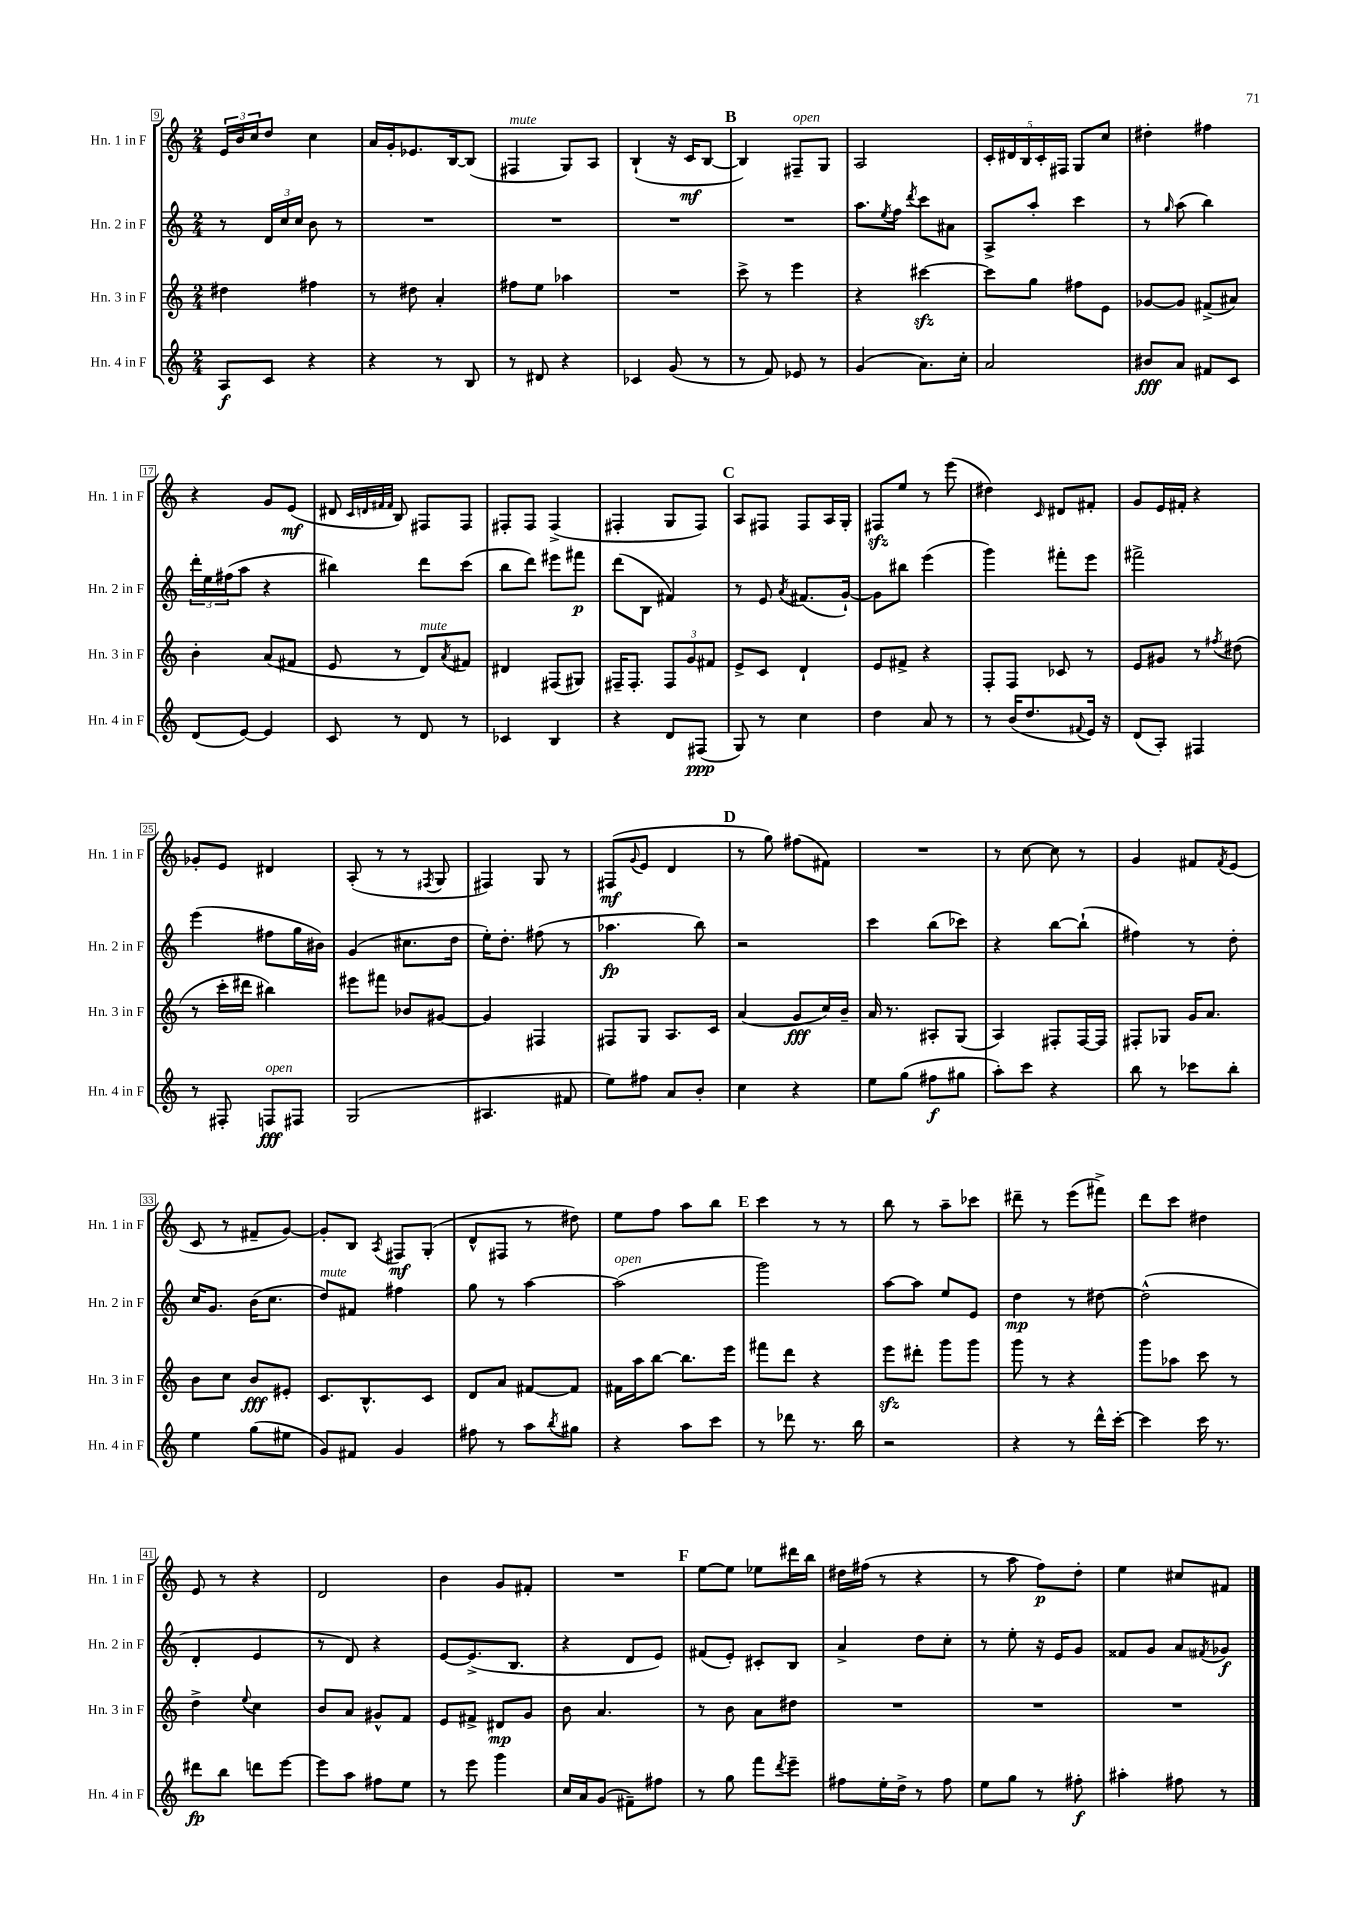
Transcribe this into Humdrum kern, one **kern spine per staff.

**kern	**dynam	**kern	**dynam	**kern	**dynam	**kern	**dynam
*part4	*part4	*part3	*part3	*part2	*part2	*part1	*part1
*staff4	*staff4	*staff3	*staff3	*staff2	*staff2	*staff1	*staff1
*I"Hn. 4 in F	*	*I"Hn. 3 in F	*	*I"Hn. 2 in F	*	*I"Hn. 1 in F	*
*I'Hn. 4 in F	*	*I'Hn. 3 in F	*	*I'Hn. 2 in F	*	*I'Hn. 1 in F	*
*clefG2	*	*clefG2	*	*clefG2	*	*clefG2	*
*k[]	*	*k[]	*	*k[]	*	*k[]	*
*M2/4	*	*M2/4	*	*M2/4	*	*M2/4	*
=9	=9	=9	=9	=9	=9	=9	=9
8A/L	f	4dd#X\	.	8r	.	24e/LL	.
.	.	.	.	.	.	24b/	.
.	.	.	.	.	.	24cc/J	.
8c/J	.	.	.	24d/LL	.	8dd/J	.
.	.	.	.	24cc/	.	.	.
.	.	.	.	24cc/JJ	.	.	.
4r	.	4ff#X\	.	8b\	.	4cc\	.
.	.	.	.	8r	.	.	.
=10	=10	=10	=10	=10	=10	=10	=10
4r	.	8r	.	2r	.	16a/LL	.
.	.	.	.	.	.	16g'/J	.
.	.	8dd#X\	.	.	.	8.e-X/	.
8r	.	4a'/	.	.	.	.	.
.	.	.	.	.	.	[16B/k	.
8B/	.	.	.	.	.	(8B/J]	.
=11	=11	=11	=11	=11	=11	=11	=11
!	!	!	!	!	!	!LO:TX:a:i:t=mute	!
8r	.	8ff#X\L	.	2r	.	4F#X/	.
8d#X/	.	8ee\J	.	.	.	.	.
4r	.	4aa-X\	.	.	.	8G/L)	.
.	.	.	.	.	.	8A/J	.
=12	=12	=12	=12	=12	=12	=12	=12
4c-X/	.	2r	.	2r	.	(4B`/	.
(8g/	.	.	.	.	.	16r	.
.	.	.	.	.	.	16c/KL	mf
8r	.	.	.	.	.	[8B/J	.
!!LO:REH:place=s1:t=B
=13	=13	=13	=13	=13	=13	=13	=13
8r	.	8ccc^\	.	2r	.	4B/])	.
8f/)	.	8r	.	.	.	.	.
!	!	!	!	!	!	!LO:TX:a:i:t=open	!
8e-X/	.	4eee\	.	.	.	8F#X~/L	.
8r	.	.	.	.	.	8G/J	.
=14	=14	=14	=14	=14	=14	=14	=14
(4g/	.	4r	.	8.aa\L	.	2A/	.
.	.	.	.	8qee/	.	.	.
.	.	.	.	16ff\Jk	.	.	.
.	.	.	.	8qddd/	.	.	.
8.a\L)	.	[4ccc#Xzz\	.	8ccc\L	.	.	.
.	.	.	.	8a#X\J	.	.	.
16cc'\Jk	.	.	.	.	.	.	.
=15	=15	=15	=15	=15	=15	=15	=15
2a/	.	8ccc#\L]	.	8A^/L	.	20c'/LL	.
.	.	.	.	.	.	20d#X/	.
.	.	.	.	.	.	20B/	.
.	.	8gg\J	.	8aa'/J	.	.	.
.	.	.	.	.	.	20c'/	.
.	.	.	.	.	.	20F#X/JJ	.
.	.	8ff#X\L	.	4ccc\	.	8G/L	.
.	.	8e\J	.	.	.	8cc/J	.
=16	=16	=16	=16	=16	=16	=16	=16
8b#X/L	fff	[8g-X/L	.	8r	.	4dd#X'\	.
.	.	.	.	16qqgg/	.	.	.
8a/J	.	8g-/J]	.	(8aa\	.	.	.
8f#X/L	.	(8f#X^/L	.	4bb\)	.	4ff#X\	.
8c/J	.	8a#X/J)	.	.	.	.	.
!!LO:LB:g=z
=17	=17	=17	=17	=17	=17	=17	=17
(8d/L	.	4b'\	.	24ddd'\LL	.	4r	.
.	.	.	.	24ee\	.	.	.
.	.	.	.	(24ff#X\J	.	.	.
[8e/J)	.	.	.	8aa\J	.	.	.
4e/]	.	(8a/L	.	4r	.	8g/L	.
.	.	8f#X/J	.	.	.	(8e/J	mf
=18	=18	=18	=18	=18	=18	=18	=18
8c/	.	8e/	.	4bb#X\)	.	8d#X/	.
.	.	.	.	.	.	32qqc/LLL	.
.	.	.	.	.	.	32qqdn/	.
.	.	.	.	.	.	32qqf#X/	.
.	.	.	.	.	.	32qqf#/JJJ	.
8r	.	8r	.	.	.	8B/)	.
!	!	!LO:TX:a:i:t=mute	!	!	!	!	!
8d/	.	8d/L)	.	8ddd\L	.	8F#X/L	.
.	.	8qa/	.	.	.	.	.
8r	.	8f#X/J	.	(8ccc\J	.	8F#/J	.
=19	=19	=19	=19	=19	=19	=19	=19
4c-X/	.	4d#X/	.	8bb\L	.	8F#X'/L	.
.	.	.	.	8ddd\J)	.	8F#/J	.
4B/	.	(8F#X/L	.	8eee#X\L	.	(4F#^/	.
.	.	8G#X/J)	.	8fff#X\J	p	.	.
=20	=20	=20	=20	=20	=20	=20	=20
4r	.	16F#X~/KL	.	(8ddd\L	.	4F#X'/	.
.	.	8.F#'/J	.	.	.	.	.
.	.	.	.	8B\J	.	.	.
8d/L	.	12F#/L	.	4f#X/)	.	8G/L	.
.	.	12g/	.	.	.	.	.
(8F#X/J	ppp	.	.	.	.	8F#/J)	.
.	.	12f#X/J	.	.	.	.	.
!!LO:REH:place=s1:t=C
=21	=21	=21	=21	=21	=21	=21	=21
8G/)	.	8e^/L	.	8r	.	8A/L	.
8r	.	8c/J	.	8e/	.	8F#X/J	.
.	.	.	.	8qa/	.	.	.
4cc\	.	4d`/	.	(8.f#X/L	.	8F#/L	.
.	.	.	.	.	.	16A/L	.
.	.	.	.	[16g`/Jk)	.	16G'/JJ	.
=22	=22	=22	=22	=22	=22	=22	=22
4dd\	.	8e/L	.	8g\L]	.	8F#Xzz/L	.
.	.	8f#X^/J	.	8bb#X\J	.	8ee/J	.
8a/	.	4r	.	(4eee\	.	8r	.
8r	.	.	.	.	.	(8eee\	.
=23	=23	=23	=23	=23	=23	=23	=23
8r	.	8F'/L	.	4ggg\)	.	4dd#X\)	.
(16b/KL	.	8F/J	.	.	.	.	.
8.dd/	.	.	.	.	.	.	.
.	.	.	.	.	.	16qqc/	.
.	.	8c-X/	.	8fff#X'\L	.	8d#X/L	.
8qqf#X/	.	.	.	.	.	.	.
16e/Jk)	.	8r	.	8eee\J	.	8f#X'/J	.
16r	.	.	.	.	.	.	.
=24	=24	=24	=24	=24	=24	=24	=24
(8d/L	.	8e/L	.	2fff#X^\	.	8g/L	.
8A'/J)	.	8g#X/J	.	.	.	16e/L	.
.	.	.	.	.	.	16f#X'/JJ	.
4F#X/	.	8r	.	.	.	4r	.
.	.	8qff#X/	.	.	.	.	.
.	.	(8dd#X\	.	.	.	.	.
!!LO:LB:g=z
=25	=25	=25	=25	=25	=25	=25	=25
8r	.	8r	.	(4eee\	.	8g-X'/L	.
8F#X'/	.	16ccc'\LL	.	.	.	8e/J	.
.	.	16ddd#X\JJ	.	.	.	.	.
!LO:TX:a:i:t=open	!	!	!	!	!	!	!
8Fn/L	fff	4bb#X\)	.	8ff#X\L	.	4d#X/	.
8F#X/J	.	.	.	16gg\L	.	.	.
.	.	.	.	16b#X\JJ)	.	.	.
=26	=26	=26	=26	=26	=26	=26	=26
(2G/	.	8eee#X\L	.	(4g/	.	(8A'/	.
.	.	8fff#X\J	.	.	.	8r	.
.	.	8b-X/L	.	8.cc#X\L	.	8r	.
.	.	.	.	.	.	8qF#X/	.
.	.	[8g#X/J	.	.	.	8G/	.
.	.	.	.	16dd\Jk	.	.	.
=27	=27	=27	=27	=27	=27	=27	=27
4.A#X/	.	4g#/]	.	16ee'\KL)	.	4F#X/)	.
.	.	.	.	8.dd'\J	.	.	.
.	.	4F#X/	.	(8ff#X\	.	8G/	.
8f#X/	.	.	.	8r	.	8r	.
=28	=28	=28	=28	=28	=28	=28	=28
8ee\L)	.	8F#X/L	.	4.aa-X\	fp	(8F#X/L	mf
.	.	.	.	.	.	8qqg/	.
8ff#X\J	.	8G/J	.	.	.	8e/J	.
8a/L	.	8.A/L	.	.	.	4d/	.
8b'/J	.	.	.	8bb\)	.	.	.
.	.	16c/Jk	.	.	.	.	.
!!LO:REH:place=s1:t=D
=29	=29	=29	=29	=29	=29	=29	=29
4cc\	.	(4a/	.	2r	.	8r	.
.	.	.	.	.	.	8gg\)	.
4r	.	8g/L	fff	.	.	(8ff#X\L	.
.	.	16cc/L)	.	.	.	8f#X\J)	.
.	.	16b~/JJ	.	.	.	.	.
=30	=30	=30	=30	=30	=30	=30	=30
8ee\L	.	16a/	.	4ccc\	.	2r	.
.	.	8.r	.	.	.	.	.
(8gg\J	.	.	.	.	.	.	.
8ff#X\L	f	8A#X'/L	.	(8bb\L	.	.	.
8gg#X\J	.	(8G/J	.	8ccc-X\J)	.	.	.
=31	=31	=31	=31	=31	=31	=31	=31
8aa'\L)	.	4A/)	.	4r	.	8r	.
8ccc\J	.	.	.	.	.	[8cc\	.
4r	.	8F#X'/L	.	[8bb\L	.	8cc\]	.
.	.	[16F#/L	.	(8bb`\J]	.	8r	.
.	.	16F#/JJ]	.	.	.	.	.
=32	=32	=32	=32	=32	=32	=32	=32
8bb\	.	8F#X'/L	.	4ff#X\)	.	4g/	.
8r	.	8G-X/J	.	.	.	.	.
8ccc-X\L	.	16g/KL	.	8r	.	8f#X/L	.
.	.	8.a/J	.	.	.	.	.
.	.	.	.	.	.	8qf#/	.
8bb'\J	.	.	.	8dd'\	.	(8e/J	.
!!LO:LB:g=z
=33	=33	=33	=33	=33	=33	=33	=33
4ee\	.	8b\L	.	16cc/KL	.	8c/	.
.	.	.	.	8.g/J	.	.	.
.	.	8cc\J	.	.	.	8r	.
(8gg\L	.	8b/L	fff	(16b\KL	.	8f#X~/L	.
.	.	.	.	8.cc\J	.	.	.
8ee#X\J	.	8e#X'/J	.	.	.	[8g/J)	.
=34	=34	=34	=34	=34	=34	=34	=34
!	!	!	!	!LO:TX:a:i:t=mute	!	!	!
8g/L)	.	8.c/L	.	8dd/L)	.	8g'/L]	.
8f#X/J	.	.	.	8f#X/J	.	8B/J	.
.	.	8.B^^/	.	.	.	.	.
.	.	.	.	.	.	8qA/	.
4g/	.	.	.	4ff#X\	.	8F#X/L	mf
.	.	8c/J	.	.	.	(8G'/J	.
=35	=35	=35	=35	=35	=35	=35	=35
8ff#X\	.	8d/L	.	8gg\	.	8d^^/L	.
8r	.	8a/J	.	8r	.	8F#X/J	.
8aa\L	.	[8f#X/L	.	[4aa\	.	8r	.
8qbb/	.	.	.	.	.	.	.
8gg#X\J	.	8f#/J]	.	.	.	8dd#X\)	.
=36	=36	=36	=36	=36	=36	=36	=36
!	!	!	!	!LO:TX:a:i:t=open	!	!	!
4r	.	16f#X\LL	.	(2aa\]	.	8ee\L	.
.	.	16aa\J	.	.	.	.	.
.	.	[8bb\J	.	.	.	8ff\J	.
8aa\L	.	8.bb\L]	.	.	.	8aa\L	.
8ccc\J	.	.	.	.	.	8bb\J	.
.	.	16eee\Jk	.	.	.	.	.
!!LO:REH:place=s1:t=E
=37	=37	=37	=37	=37	=37	=37	=37
8r	.	8fff#X\L	.	2ggg\)	.	4ccc\	.
8ddd-X\	.	8ddd\J	.	.	.	.	.
8.r	.	4r	.	.	.	8r	.
.	.	.	.	.	.	8r	.
16bb\	.	.	.	.	.	.	.
=38	=38	=38	=38	=38	=38	=38	=38
2r	.	8eeezz\L	.	[8aa\L	.	8bb\	.
.	.	8ddd#X'\J	.	8aa\J]	.	8r	.
.	.	8ggg\L	.	8ee/L	.	8aa~\L	.
.	.	8ggg\J	.	8e/J	.	8ccc-X\J	.
=39	=39	=39	=39	=39	=39	=39	=39
4r	.	8ggg\	.	4dd\	mp	8ddd#X~\	.
.	.	8r	.	.	.	8r	.
8r	.	4r	.	8r	.	(8eee\L	.
16ddd^^\LL	.	.	.	[8dd#X\	.	8fff#X^\J)	.
[16ccc'\JJ	.	.	.	.	.	.	.
=40	=40	=40	=40	=40	=40	=40	=40
4ccc\]	.	8ggg\L	.	(2dd#^^\]	.	8ddd\L	.
.	.	8aa-X\J	.	.	.	8ccc\J	.
16ccc\	.	8ccc\	.	.	.	4dd#X\	.
8.r	.	.	.	.	.	.	.
.	.	8r	.	.	.	.	.
!!LO:LB:g=z
=41	=41	=41	=41	=41	=41	=41	=41
8ddd#X\L	fp	4dd^\	.	4d'/	.	8e/	.
8bb\J	.	.	.	.	.	8r	.
.	.	8qqee/	.	.	.	.	.
8dddn\L	.	4cc\	.	4e/	.	4r	.
[8eee\J	.	.	.	.	.	.	.
=42	=42	=42	=42	=42	=42	=42	=42
8eee\L]	.	8b/L	.	8r	.	2d/	.
8aa\J	.	8a/J	.	8d/)	.	.	.
8ff#X\L	.	8g#X^^/L	.	4r	.	.	.
8ee\J	.	8f/J	.	.	.	.	.
=43	=43	=43	=43	=43	=43	=43	=43
8r	.	8e/L	.	[8e/L	.	4b\	.
8eee\	.	8f#X^/J	.	(8.e^/]	.	.	.
4ggg\	.	8d#X/L	mp	.	.	8g/L	.
.	.	.	.	8.B/J	.	.	.
.	.	8g/J	.	.	.	8f#X'/J	.
=44	=44	=44	=44	=44	=44	=44	=44
16cc/LL	.	8b\	.	4r	.	2r	.
16a/J	.	.	.	.	.	.	.
(8g/J	.	4.a/	.	.	.	.	.
8f#X~\L)	.	.	.	8d/L	.	.	.
8ff#X\J	.	.	.	8e/J)	.	.	.
!!LO:REH:place=s1:t=F
=45	=45	=45	=45	=45	=45	=45	=45
8r	.	8r	.	(8f#X/L	.	[8ee\L	.
8gg\	.	8b\	.	8e'/J)	.	8ee\J]	.
8fff\L	.	8a\L	.	8c#X'/L	.	8ee-X\L	.
8qddd/	.	.	.	.	.	.	.
8eee~\J	.	8dd#X\J	.	8B/J	.	16ddd#X\L	.
.	.	.	.	.	.	16bb\JJ	.
=46	=46	=46	=46	=46	=46	=46	=46
8ff#X\L	.	2r	.	4a^/	.	16dd#X\LL	.
.	.	.	.	.	.	(16ff#X\JJ	.
16ee'\L	.	.	.	.	.	8r	.
16dd^\JJ	.	.	.	.	.	.	.
8r	.	.	.	8dd\L	.	4r	.
8ff#\	.	.	.	8cc'\J	.	.	.
=47	=47	=47	=47	=47	=47	=47	=47
8ee\L	.	2r	.	8r	.	8r	.
8gg\J	.	.	.	8ee'\	.	8aa\	.
8r	.	.	.	16r	.	8ff\L)	p
.	.	.	.	16e/KL	.	.	.
8ff#X'\	f	.	.	8g/J	.	8dd'\J	.
=48	=48	=48	=48	=48	=48	=48	=48
4aa#X'\	.	2r	.	8f##X/L	.	4ee\	.
.	.	.	.	8g/J	.	.	.
8ff#X\	.	.	.	8a/L	.	8cc#X/L	.
.	.	.	.	8qf#X/	.	.	.
8r	.	.	.	8g-X/J	f	8f#X/J	.
==	==	==	==	==	==	==	==
*-	*-	*-	*-	*-	*-	*-	*-
